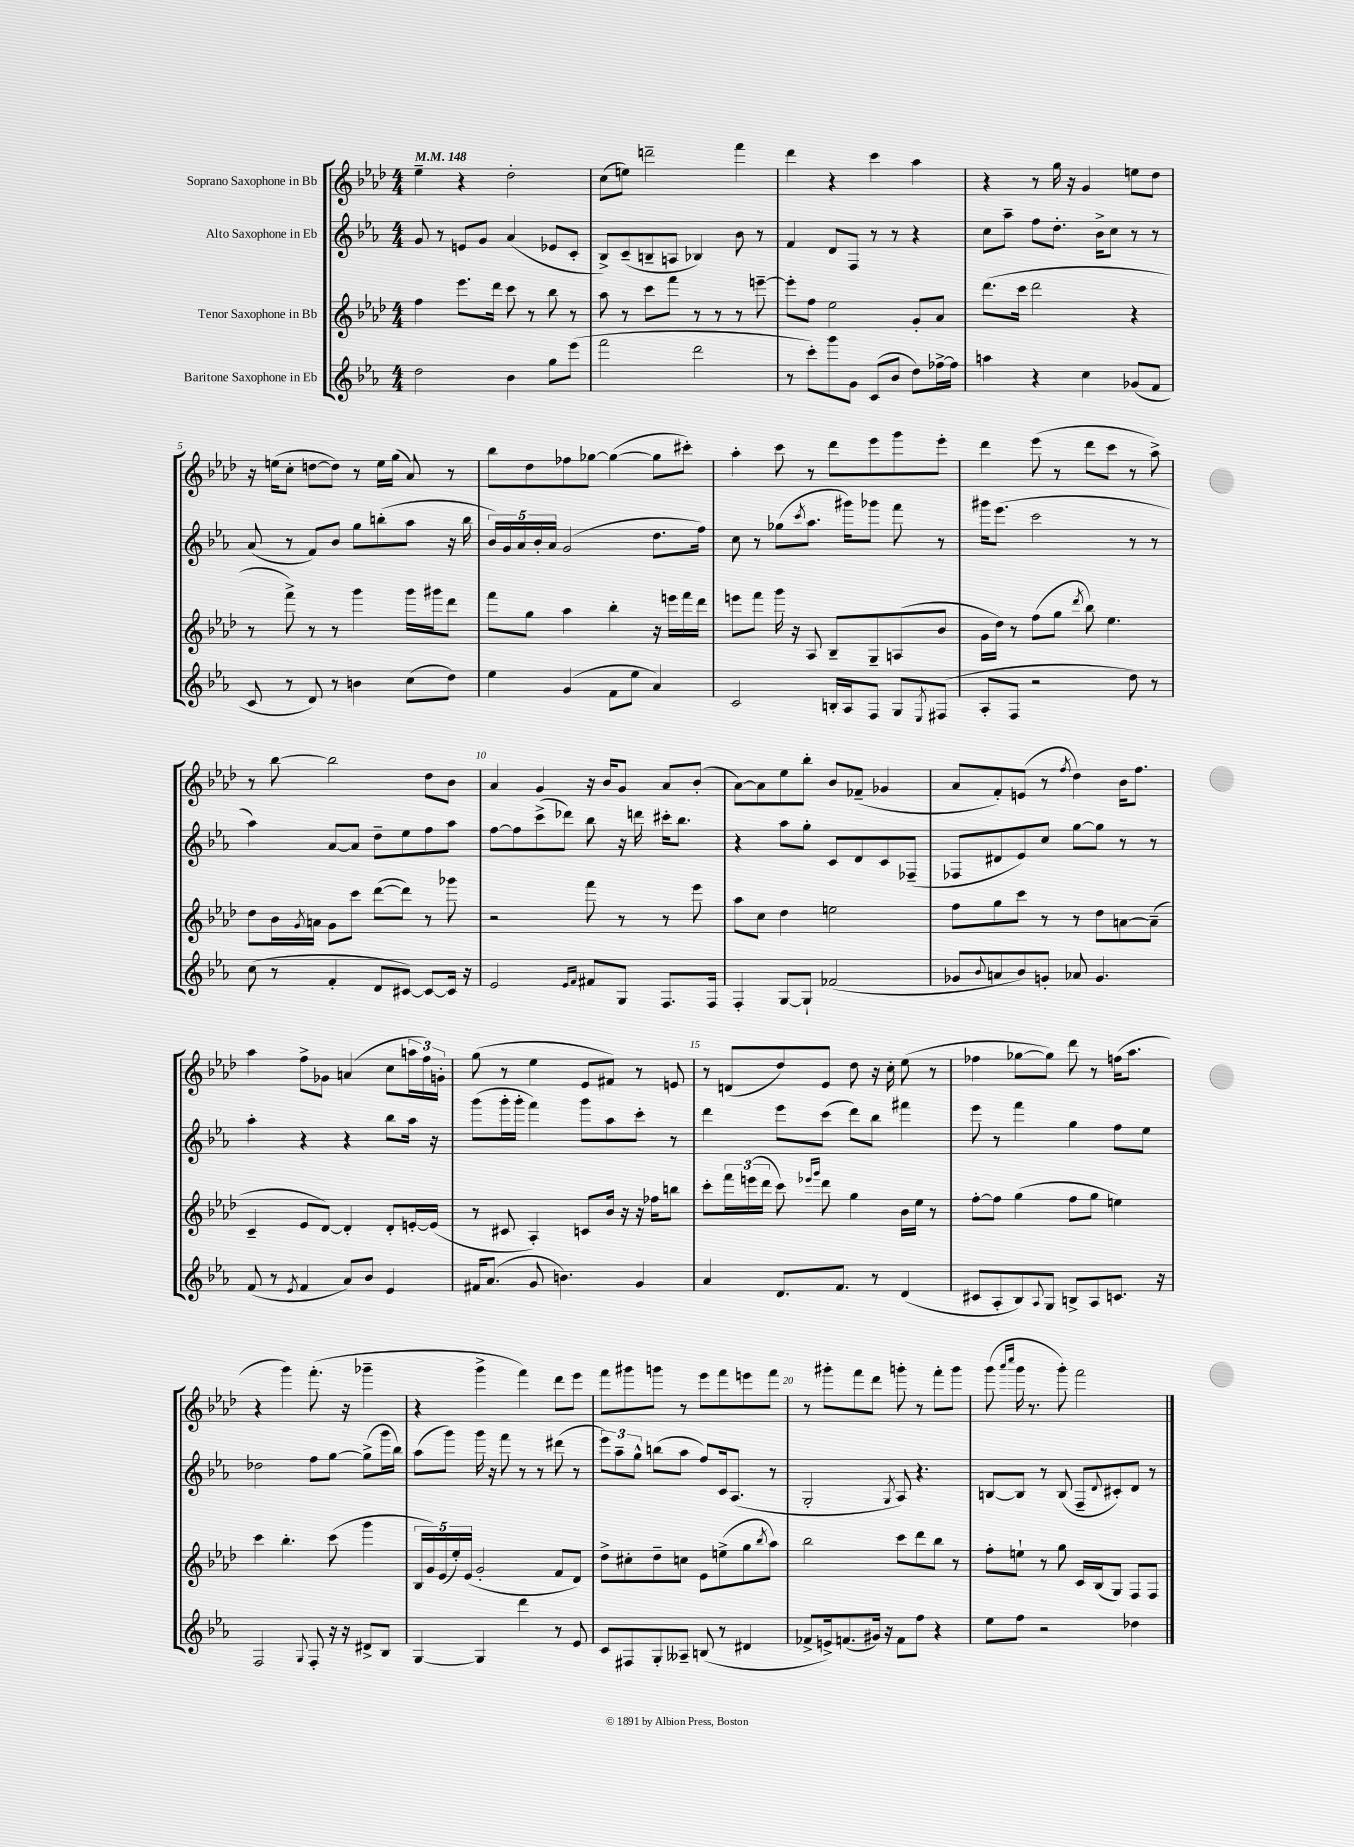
<<
\new StaffGroup <<
\new Staff = "s0" \with { instrumentName = "Soprano Saxophone in Bb" } {
    \clef treble \key aes \major \numericTimeSignature \time 4/4 \tempo 4 = 148
    ees''4-- r4 des''2-. |
    c''8( e''8) d'''2-- f'''4 |
    des'''4 r4 c'''4 aes''4 |
    r4 r8 g''16 r16 g'4 e''8 des''8 |
    r16 e''16( c''8-. d''8~ d''8) r8 e''16 g''16( aes'8) r8 |
    bes''8 des''8 fes''8 ges''8~ ges''4~( ges''8 cis'''8-.) |
    aes''4-. c'''8 r8 des'''8 ees'''8 g'''8 ees'''8-. |
    des'''4 ees'''8( r8 des'''8 c'''8 r8 aes''8->) |
    r8 bes''8~ bes''2 des''8 bes'8 |
    aes'4 g'4 r16 bes'16 g'8 aes'8 bes'8-.( |
    aes'8~) aes'8 ees''8 bes''8-. bes'8 fes'8--( ges'4 |
    aes'8 f'8-.) e'8( r8 \acciaccatura { f''8 } des''4) bes'16 f''8. |
    aes''4 f''8-> ges'8 a'4( c''8 \tuplet 3/2 { a''16 f''16) g'16-. } |
    g''8( r8 ees''4 ees'8 fis'8) r8 e'8 |
    r8 d'8( des''8) ees'8 des''8 r16 c''16-. ees''8( r8 |
    fes''4 ges''8~ ges''8) des'''8 r8 f''16( aes''8. |
    r4 g'''4) f'''8.-.( r16 ges'''4-- |
    r4 g'''4-> f'''4) des'''8 ees'''8 |
    f'''8 gis'''8 g'''8 r8 ees'''8 f'''8 e'''8 f'''8 |
    r8 gis'''8-. f'''8 des'''8 g'''8-. r8 f'''8-. g'''8 |
    g'''8( \grace { aes'''16 c''''16 } g'''16 r8. g'''8-.) f'''2 \bar "|." |
}
\new Staff = "s1" \with { instrumentName = "Alto Saxophone in Eb" } {
    \clef treble \key ees \major \numericTimeSignature \time 4/4
    g'8 r8 e'8 g'8 aes'4( ees'8 c'8-. |
    bes8->) c'8--( b8-- a8 bes4) bes'8 r8 |
    f'4 d'8 f8 r8 r8 r4 |
    c''8 aes''8-- f''8 d''8.-. bes'16-> c''8 r8 r8 |
    aes'8( r8 f'8) bes'8 g''8 b''8-.( aes''8 r16 b''16 |
    \tuplet 5/4 { bes'16) g'16 aes'16 bes'16-. aes'16 } g'2( d''8. f''16) |
    c''8 r8 ges''8( \acciaccatura { c'''8 } aes''8. gis'''16) ges'''8 f'''8 r8 |
    gis'''16 ees'''8.( c'''2 r8 r8 |
    aes''4) aes'8~ aes'8 d''8-- ees''8 f''8 aes''8 |
    f''8~ f''8 c'''8->( des'''8) bes''8 r16 d'''16 cis'''16-. bes''8. |
    r4 aes''8 g''8-. c'8 d'8 c'8 fes8--( |
    fes8 dis'8 ees'8) c''8 g''8~ g''8 r8 r8 |
    aes''4-. r4 r4 bes''8 aes''16 r16 |
    g'''8( g'''16-. g'''16-. f'''4) g'''8 aes''8 c'''8-. r8 |
    d'''4 ees'''8 c'''8( d'''8) bes''8 fis'''4 |
    ees'''8 r8 f'''4 g''4 f''8 ees''8 |
    des''2 f''8 g''8~ g''8->( g'''16 bes''16) |
    aes''8( g'''8) g'''16 r16 f'''8 r8 r8 dis'''8( r8 |
    \tuplet 3/2 { ees'''8) aes''8-- g''8-^ } b''8( aes''8 f''8) c'16 aes8.( r8 |
    g2-. \acciaccatura { g8 } aes8) r4. |
    b8~ b8 r8 b8( f8-- \appoggiatura { d'8 } cis'8-.) d'8 r8 \bar "|." |
}
\new Staff = "s2" \with { instrumentName = "Tenor Saxophone in Bb" } {
    \clef treble \key aes \major \numericTimeSignature \time 4/4
    f''4 ees'''8. des'''16 c'''8 r8 bes''8 r8 |
    aes''8 r8 c'''8 f'''8 r8 r8 r8 e'''8~-- |
    e'''8-. f''8 ees''2 g'8-. aes'8 |
    des'''8.( c'''16 des'''2 r4 |
    r8 f'''8->) r8 r8 g'''4 g'''16 gis'''16 des'''8 |
    f'''8 g''8 aes''4 bes''4-. r16 e'''16 f'''16 des'''16 |
    e'''8 f'''8 g'''16 r16 aes8 bes8-- g8-- a8( bes'8 |
    g'16 des''16) r8 f''8( g''8 \acciaccatura { des'''8 } bes''8) ees''4. |
    des''8 bes'16 \acciaccatura { g'8 } a'16 g'8 c'''8 des'''8~( des'''8) r8 ges'''8 |
    r2 f'''8 r8 r8 ees'''8 |
    aes''8 c''8 des''4 e''2 |
    f''8 g''8 c'''8 r8 r8 des''8 a'8~ a'8--( |
    c'4-- ees'8 des'8~) des'4-. des'8-. e'16~-. e'16( |
    r8 cis'8 aes4-.) c'8 bes'16 r16 r16 fes''16 b''8 |
    c'''8-. \tuplet 3/2 { f'''16 e'''16( des'''16 } c'''8) \grace { ees'''16 g'''16 } des'''8 g''4 bes'16 ees''16 r8 |
    f''8~-. f''8 g''4( f''8 g''8 e''4) |
    c'''4 bes''4.-. c'''8( g'''4 |
    \tuplet 5/4 { bes16 g'16) ees'16( ees''16-.) ees'16( } g'2-. f'8 des'8) |
    des''8-> cis''8-. des''8-- c''8 ees'8 e''8->( g''8 \acciaccatura { bes''8 } aes''8) |
    bes''2 c'''8 des'''8 bes''8 r8 |
    f''8-. e''8-! r8 g''8 c'16 bes16( g8) f8 f8 \bar "|." |
}
\new Staff = "s3" \with { instrumentName = "Baritone Saxophone in Eb" } {
    \clef treble \key ees \major \numericTimeSignature \time 4/4
    d''2 bes'4 g''8 ees'''8( |
    f'''2 d'''2 |
    r8 c'''8-.) g'''8 g'8 c'8( bes'8 d''8) fes''16~-> fes''16 |
    a''4 r4 c''4 ges'8( f'8 |
    c'8 r8 d'8) r8 b'4 c''8( d''8) |
    ees''4 g'4( f'8 ees''8 aes'4) |
    c'2 b16-. aes16 f8 g8 \acciaccatura { ees8 } fis8( |
    aes8-. f8 r2 d''8) r8 |
    c''8( r8 f'4-. d'8 cis'8~) cis'8~ cis'16 r16 |
    ees'2 \grace { ees'16 f'16 } fis'8 g8 f8. f16 |
    f4-. g8~ g8-! fes'2( |
    ges'8 \appoggiatura { bes'8 } a'8 bes'8) g'8-. aes'8 g'4. |
    f'8( r8 \acciaccatura { ees'8 } f'4 aes'8) bes'8 ees'4 |
    fis'16 aes'8.( g'8 b'4.) g'4 |
    aes'4 d'8. f'8. r8 d'4( |
    cis'8 aes8-. bes8) \appoggiatura { aes8 } g8 b8-> aes8 c'8. r16 |
    f2 \appoggiatura { g8 } f8-. r16 r16 dis'8-> bes8 |
    g4~ g4 d'''4 r8 ees'8 |
    c'8 fis8 g8-. aeses8-- b8( r8 dis'4 |
    fes'8-> e'16->) f'8.( gis'16) r16 f'8 f''8 r4 |
    ees''8 f''8 r2 des''4 \bar "|." |
}
>>
>>
\layout { \context { \Score \override BarNumber.break-visibility = ##(#f #t #t) barNumberVisibility = #(every-nth-bar-number-visible 5) } }
